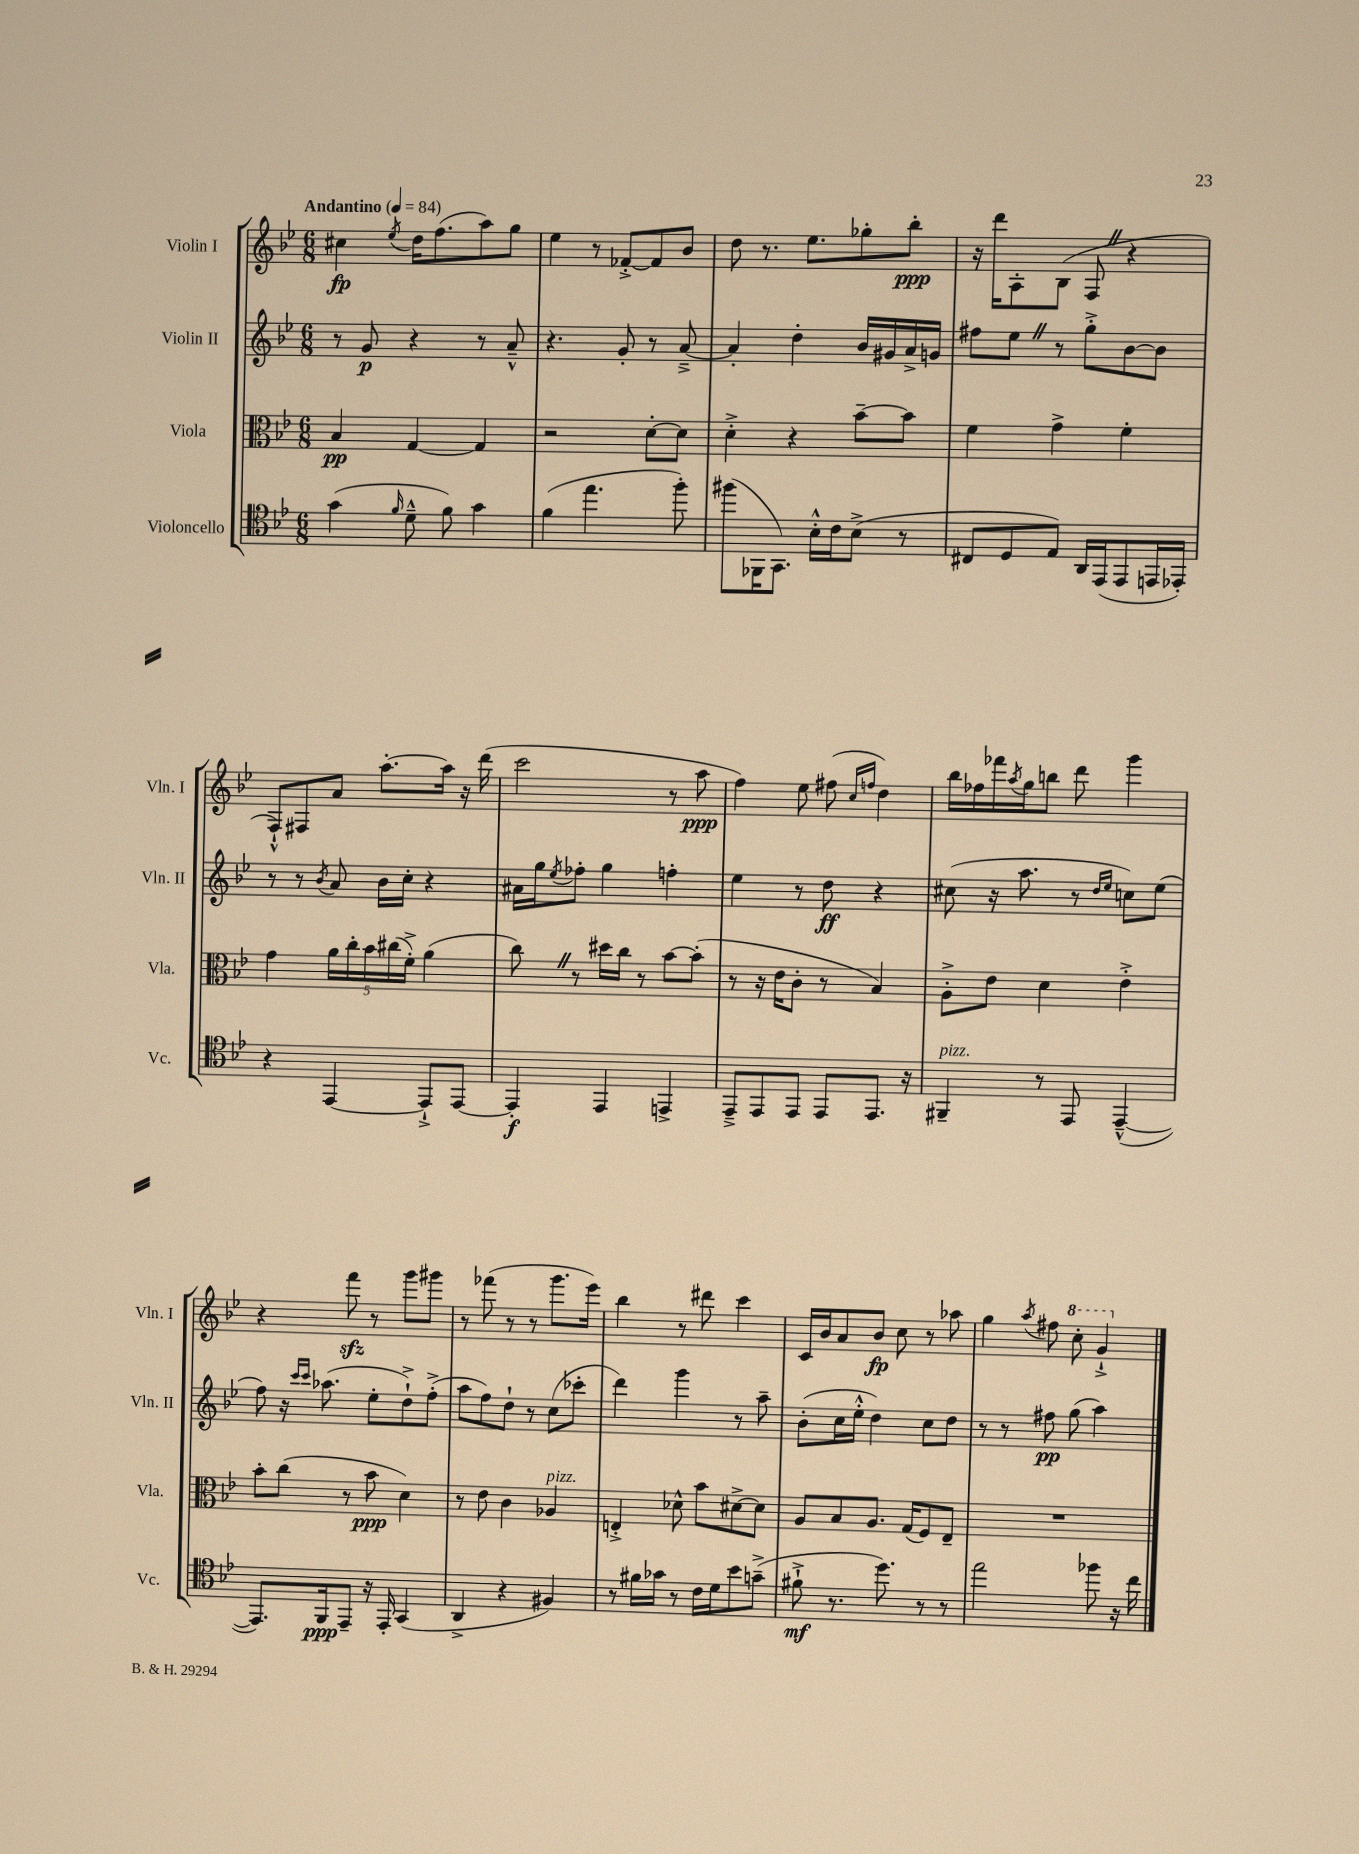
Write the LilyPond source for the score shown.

<<
\new StaffGroup <<
\new Staff = "s0" \with { instrumentName = "Violin I" shortInstrumentName = "Vln. I" } {
    \clef treble \key bes \major \numericTimeSignature \time 6/8 \tempo "Andantino" 4 = 84
    cis''4\fp \acciaccatura { ees''8 } d''16 f''8.( a''8) g''8 |
    ees''4 r8 fes'8~-.-> fes'8 bes'8 |
    d''8 r8. ees''8. ges''8-. bes''8-.\ppp |
    r16 d'''16 a8-. bes8( f8 \once \override BreathingSign.text = \markup { \musicglyph "scripts.caesura.straight" } \breathe r4 |
    f8-!-^) fis8 a'8 a''8.~-. a''16 r16 d'''16( |
    c'''2 r8 a''8\ppp |
    f''4) ees''8 fis''8( \grace { c''16 f''16 } d''4) |
    bes''16 fes''16 fes'''16 \acciaccatura { a''8 } g''16 b''8 d'''8 g'''4 |
    r4 f'''8\sfz r8 g'''8 gis'''8 |
    r8 fes'''8( r8 r8 g'''8. ees'''16) |
    bes''4 r8 dis'''8 c'''4 |
    c'16 bes'16 a'8 bes'8\fp c''8 r8 aes''8 |
    g''4 \acciaccatura { a''8 } fis''8 \ottava #1 c'''8-. g''4-!-> \ottava #0 \bar "|." |
}
\new Staff = "s1" \with { instrumentName = "Violin II" shortInstrumentName = "Vln. II" } {
    \clef treble \key bes \major \numericTimeSignature \time 6/8
    r8 g'8\p r4 r8 a'8---^ |
    r4. g'8-. r8 a'8~---> |
    a'4-. d''4-. bes'16 gis'16 a'16-> g'16 |
    fis''8 ees''8 \once \override BreathingSign.text = \markup { \musicglyph "scripts.caesura.straight" } \breathe r8 g''8-.-> bes'8~ bes'8 |
    r8 r8 \acciaccatura { bes'8 } a'8 bes'16 c''16-. r4 |
    ais'16 g''16 \acciaccatura { ees''8 } fes''8-. g''4 f''4-. |
    ees''4 r8 d''8\ff r4 |
    cis''8( r16 a''8. r8 \grace { d''16 ees''16 } c''8) ees''8( |
    f''8) r16 \grace { c'''16 c'''16 } aes''8.( ees''8-. d''8-!->) f''8-.->( |
    a''8 f''8) d''8-! r8 c''8( ces'''8-. |
    d'''4) g'''4 r8 a''8-- |
    bes'8-.( c''16 ees''16-.-^ d''4) c''8 d''8 |
    r8 r8 fis''8\pp g''8( a''4) \bar "|." |
}
\new Staff = "s2" \with { instrumentName = "Viola" shortInstrumentName = "Vla." } {
    \clef alto \key bes \major \numericTimeSignature \time 6/8
    bes4\pp g4~ g4 |
    r2 d'8~-. d'8 |
    d'4-.-> r4 bes'8~-- bes'8 |
    f'4 g'4-> f'4-. |
    g'4 \tuplet 5/4 { a'16 c''16-. bes'16 cis''16( f'16-.->) } a'4( |
    c''8) \once \override BreathingSign.text = \markup { \musicglyph "scripts.caesura.straight" } \breathe r8 dis''16 c''16 r8 bes'8~ bes'8-.( |
    r8 r16 ees'16 c'8-. r8 bes4) |
    a8-.-> ees'8 d'4 ees'4-.-> |
    bes'8-. c''8( r8 bes'8\ppp d'4) |
    r8 ees'8 c'4 aes4^\markup { \italic "pizz." } |
    e4-.-> des'8-^ bes'8 dis'8~-> dis'8 |
    a8 bes8 a8. g16( f8) ees8-- |
    R2. \bar "|." |
}
\new Staff = "s3" \with { instrumentName = "Violoncello" shortInstrumentName = "Vc." } {
    \clef tenor \key bes \major \numericTimeSignature \time 6/8
    g'4( \grace { f'16 } d'8---^ f'8) g'4 |
    f'4( ees''4. f''8-.) |
    fis''8( fes,16 g,8.) bes16-.-^ c'16 bes8->( r8 |
    cis8 d8 ees8) a,16 ees,16( ees,8 e,16 ees,16-.) |
    r4 ees,4~ ees,8-!-> ees,8~ |
    ees,4-.\f ees,4 e,4-> |
    ees,8---> ees,8 ees,8 ees,8 ees,8. r16 |
    fis,4--^\markup { \italic "pizz." } r8 ees,8 ees,4~---^( |
    ees,8.) f,16\ppp ees,8-- r16 ees,16-. g,4( |
    a,4-> r4 fis4) |
    r8 fis'16 ges'16 r8 c'16 d'16 bes'8 g'8--->( |
    fis'8-!->\mf r8. d''8.) r8 r8 |
    ees''2 fes''8 r16 c''16 \bar "|." |
}
>>
>>
\layout { \context { \Score \remove "Bar_number_engraver" } }
